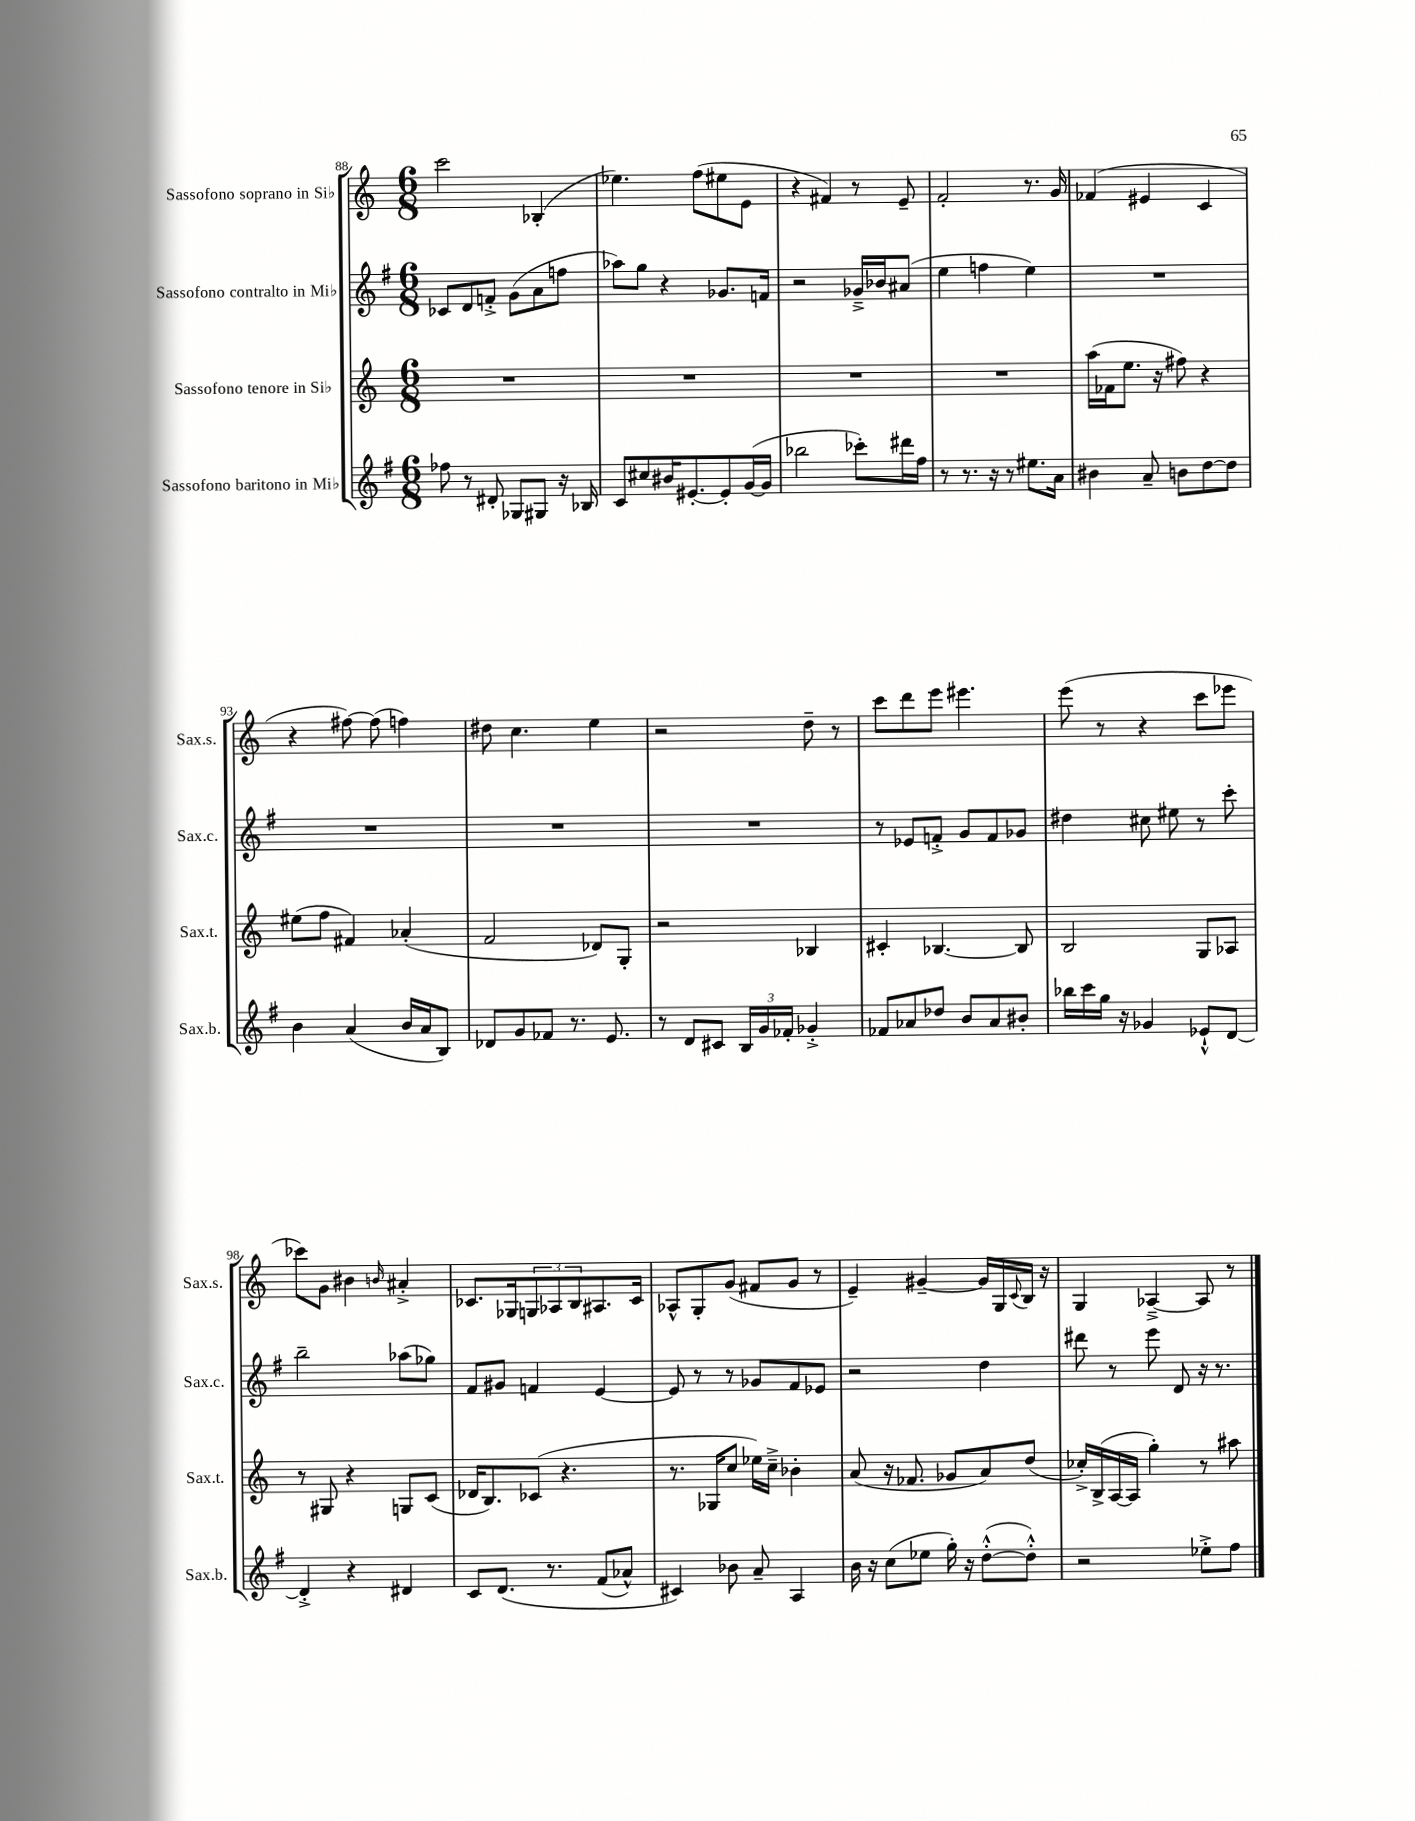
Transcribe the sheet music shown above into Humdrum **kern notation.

**kern	**kern	**kern	**kern
*part4	*part3	*part2	*part1
*staff4	*staff3	*staff2	*staff1
*I"Sassofono baritono in Mi♭	*I"Sassofono tenore in Si♭	*I"Sassofono contralto in Mi♭	*I"Sassofono soprano in Si♭
*I'Sax.b.	*I'Sax.t.	*I'Sax.c.	*I'Sax.s.
*clefG2	*clefG2	*clefG2	*clefG2
*k[f#]	*k[]	*k[f#]	*k[]
*M6/8	*M6/8	*M6/8	*M6/8
=88	=88	=88	=88
8ff-X\	2.r	8c-X/L	2ccc\
8r	.	8d/	.
8d#X'/	.	8fn'^/J	.
8G-X/L	.	(8g\L	.
8G#X/J	.	8a\	(4B-X'/
16r	.	8ffn\J	.
16B-X/	.	.	.
=89	=89	=89	=89
8c/L	2.r	8aa-X\L)	4.ee-X\)
8cc#X/	.	8gg\J	.
16b#X/K	.	4r	.
[8.e#X'/	.	.	.
.	.	.	(8ff\L
8e#'/]	.	8.g-X/L	8ee#X\
([16g/L	.	.	8e\J
16g/JJ]	.	16fn/Jk	.
=90	=90	=90	=90
2bb-X\	2.r	2r	4r
.	.	.	4f#X/)
8ccc-X'\L)	.	16g-X~^/LL	8r
.	.	16b-X/J	.
16ddd#X\L	.	(8a#X/J	8e~/
16ff#\JJ	.	.	.
=91	=91	=91	=91
8r	2.r	4ee\	2f'/
8.r	.	.	.
.	.	4ffn\	.
16r	.	.	.
8r	.	.	.
8.ee#X\L	.	4ee\)	8.r
16a\Jk	.	.	16g/
=92	=92	=92	=92
4b#X\	(16aa\LL	2.r	(4f-X/
.	16f-X\J	.	.
.	8.ee\J	.	.
8a~/	.	.	4e#X/
.	16r	.	.
8bn\L	8ff#X\)	.	.
[8dd\	4r	.	4c/
8dd\J]	.	.	.
!!LO:LB:g=z
=93	=93	=93	=93
4b\	(8ee#X\L	2.r	4r
.	8ff\J	.	.
(4a/	4f#X/)	.	[8ff#X\)
.	.	.	(8ff#\]
16b/LL	(4a-X'/	.	4ffn\)
16a/J	.	.	.
8B/J)	.	.	.
=94	=94	=94	=94
8d-X/L	2f/	2.r	8dd#X\
8g/	.	.	4.cc\
8f-X/J	.	.	.
8.r	.	.	.
.	8d-X/L)	.	4ee\
8.e/	.	.	.
.	8G'/J	.	.
=95	=95	=95	=95
8r	2r	2.r	2r
8d/L	.	.	.
8c#X/J	.	.	.
24B/LL	.	.	.
24g/	.	.	.
24f-X'/JJ	.	.	.
4g-X'^/	4B-X/	.	8dd~\
.	.	.	8r
=96	=96	=96	=96
8f-X/L	4c#X'/	8r	8ccc\L
8a-X/	.	8e-X/L	8ddd\
8dd-X/J	[4.B-X/	8fn'^/J	8eee\J
8b/L	.	8g/L	4.eee#X\
8a-/	.	8f/	.
8b#X'/J	8B-/]	8g-X/J	.
=97	=97	=97	=97
16bb-X\LL	2B/	4dd#X\	(8eee\
16ccc\	.	.	.
16gg\JJ	.	.	8r
16r	.	.	.
4g-X/	.	8cc#X\	4r
.	.	8ee#X\	.
8e-X`^^/L	8G/L	8r	8ccc\L
[8d/J	8A-X/J	8ccc'\	8eee-X\J
!!LO:LB:g=z
=98	=98	=98	=98
4d'^/]	8r	2bb~\	8ccc-X\L)
.	8G#X/	.	8g\J
4r	4r	.	4b#X\
.	.	.	16qqbn/
4d#X/	8Gn/L	(8aa-X\L	4a#X'^/
.	(8c/J	8gg-X\J)	.
=99	=99	=99	=99
8c/L	16d-X/KL	8f#/L	8.c-X/L
.	8.B/)	.	.
(8.d/J	.	8g#X/J	.
.	.	.	16G-X/k
.	(8c-X/J	4fn/	12Gn/
8.r	.	.	.
.	.	.	12A-X/
.	4.r	.	.
.	.	.	12B/
(8f#/L	.	[4e/	8.A#X/
8a-X^^/J)	.	.	.
.	.	.	16c-/Jk
=100	=100	=100	=100
4c#X/)	8.r	8e/]	8A-X^^/L
.	.	8r	8G'/
.	16G-X/KL	.	.
8b-X\	8cc/J	8r	(8g/J
8a~/	16ee-X\LL)	8g-X/L	8f#X/L
.	16cc~^\JJ	.	.
4A/	4b-X'\	8f#/	8g/J
.	.	8e-X/J	8r
=101	=101	=101	=101
16b\	(8a/	2r	4e~/)
16r	.	.	.
(8cc\L	16r	.	.
.	8.f-X/	.	.
8ee-X\J	.	.	[4g#X~/
16gg'\)	8g-X/L	.	.
16r	.	.	.
([8dd'^^\L	8a/)	4dd\	16g#/LL]
.	.	.	16G/
.	.	.	8qqc/
8dd'^^\J])	(8dd/J	.	16B/JJ
.	.	.	16r
=102	=102	=102	=102
2r	16cc-X'^/LL)	8ddd#X\	4G/
.	(16B^/	.	.
.	[16A/	8r	.
.	16A/JJ]	.	.
.	4gg'\)	8eee\	[4A-X~^/
.	.	8d/	.
8ee-X'^\L	8r	16r	8A-/]
.	.	8.r	.
8ff#\J	8aa#X\	.	8r
==	==	==	==
*-	*-	*-	*-
